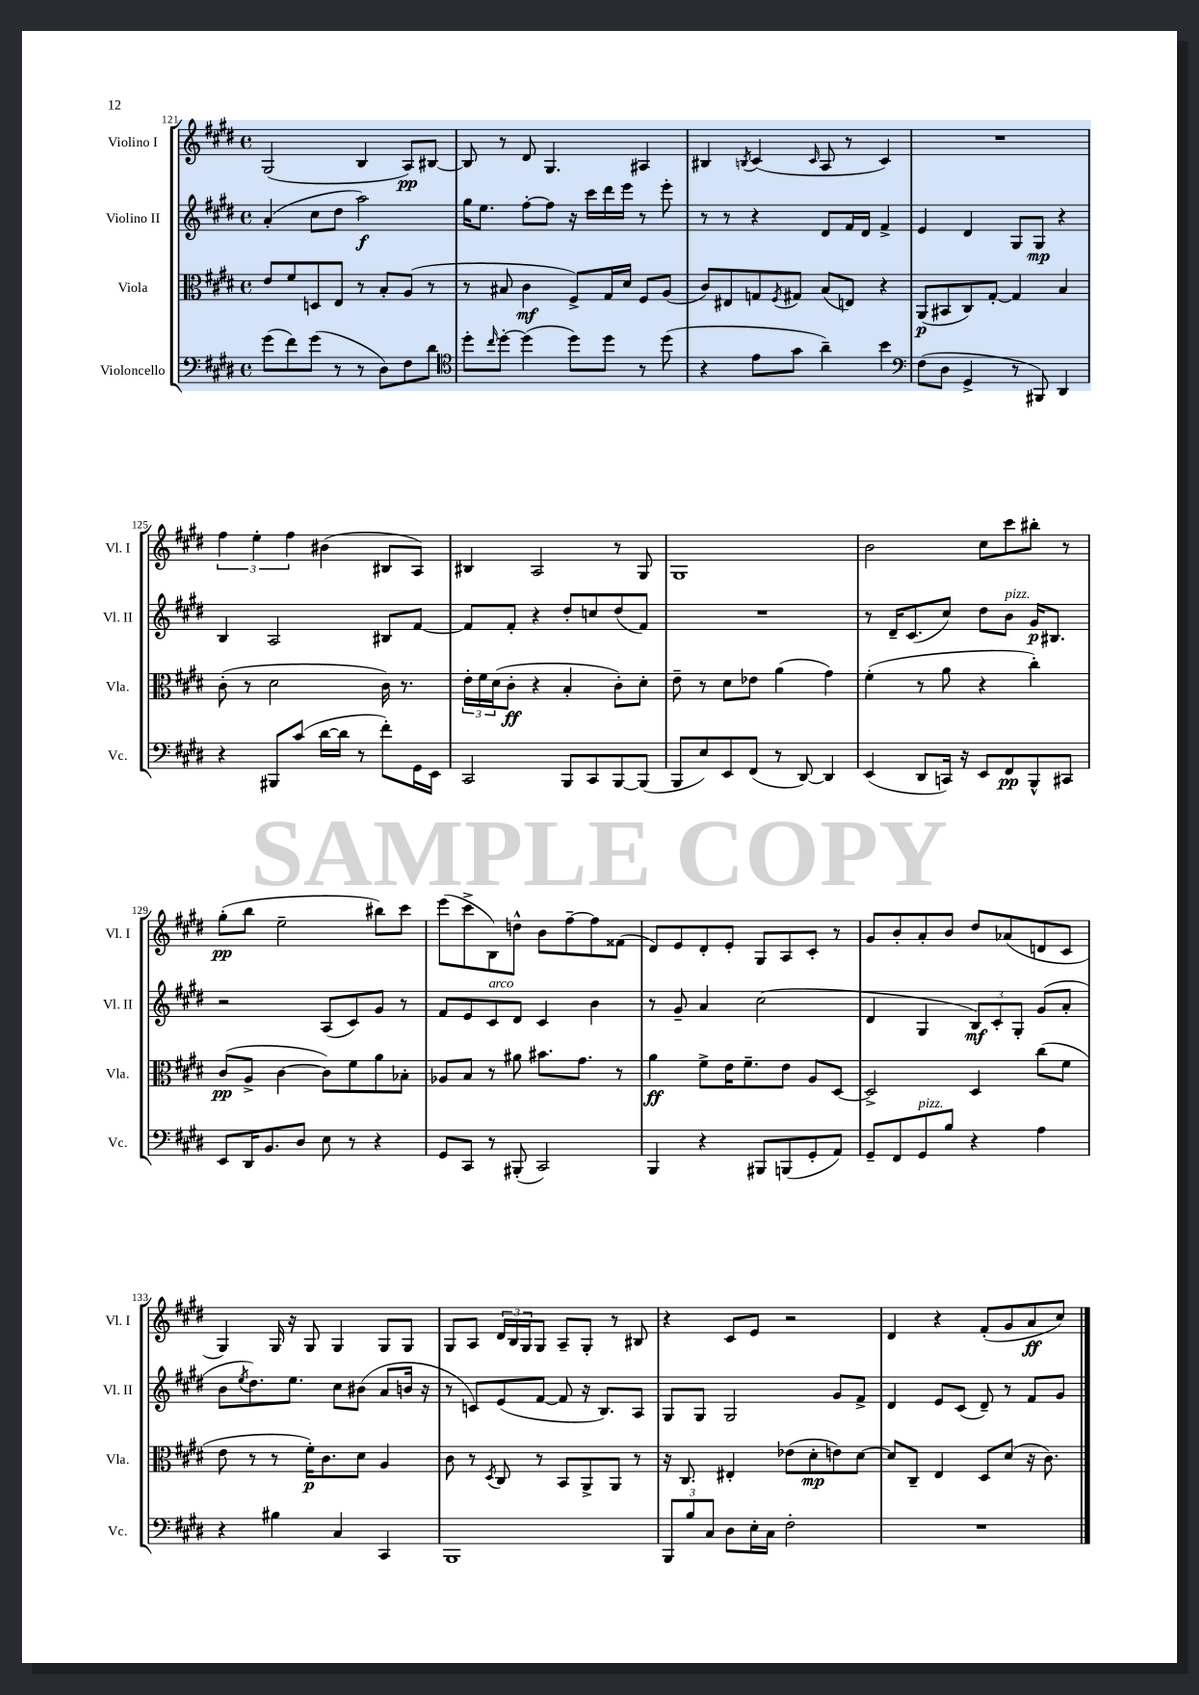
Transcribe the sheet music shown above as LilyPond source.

<<
\new StaffGroup <<
\new Staff = "s0" \with { instrumentName = "Violino I" shortInstrumentName = "Vl. I" } {
    \clef treble \key e \major \defaultTimeSignature \time 4/4
    gis2( b4 a8\pp) bis8~ |
    bis8 r8 dis'8 gis4. ais4 |
    bis4 \acciaccatura { b8 } cis'4( \grace { cis'16 } a8 r8 cis'4) |
    R1 |
    \tuplet 3/2 { fis''4 e''4-. fis''4 } bis'4( bis8 a8) |
    bis4 a2 r8 gis8 |
    gis1 |
    b'2 cis''8 cis'''8 bis''8-. r8 |
    gis''8-.\pp( b''8 e''2-- bis''8) cis'''8 |
    e'''8( cis'''8-> b8) d''8-^ b'8 fis''8~-- fis''8 fisis'8( |
    dis'8) e'8 dis'8-. e'8-. gis8 a8 cis'8-. r8 |
    gis'8 b'8-. a'8-. b'8 dis''8 aes'8( d'8 cis'8 |
    gis4) gis16 r16 gis8 gis4 gis8 gis8 |
    gis8 a8 \tuplet 3/2 { dis'16 b16 gis16 } gis8 a8-- gis8-. r8 bis8 |
    r4 cis'8 e'8 r2 |
    dis'4 r4 fis'8-.( gis'8 a'8\ff cis''8) \bar "|." |
}
\new Staff = "s1" \with { instrumentName = "Violino II" shortInstrumentName = "Vl. II" } {
    \clef treble \key e \major \defaultTimeSignature \time 4/4
    a'4-.( cis''8 dis''8 a''2\f) |
    gis''16 e''8. fis''8~-. fis''8 r16 cis'''16 dis'''16 e'''16 r8 e'''8-. |
    r8 r8 r4 dis'8 fis'16 dis'16 fis'4-> |
    e'4 dis'4 gis8 gis8\mp r4 |
    b4 a2 bis8 fis'8~ |
    fis'8 fis'8-. r4 dis''8-. c''8 dis''8( fis'8) |
    R1 |
    r8 dis'16-- cis'8.( cis''8) dis''8 b'8^\markup { \italic "pizz." } gis'16\p bis8. |
    r2 a8( cis'8) gis'8 r8 |
    fis'8 e'8 cis'8^\markup { \italic "arco" } dis'8 cis'4 b'4 |
    r8 gis'8-- a'4 cis''2( |
    dis'4 gis4 \tuplet 3/2 { b8\mf) cis'8-. gis8-. } gis'8( a'8-. |
    b'8 \acciaccatura { e''8 } dis''8.) e''8. cis''8 bis'8( a'8 b'16 r16 |
    r8 c'8) e'8( fis'8~ fis'8 r16 b8.) a8 |
    gis8 gis8 gis2 gis'8 fis'8-> |
    dis'4 e'8 cis'8( dis'8--) r8 fis'8 gis'8 \bar "|." |
}
\new Staff = "s2" \with { instrumentName = "Viola" shortInstrumentName = "Vla." } {
    \clef alto \key e \major \defaultTimeSignature \time 4/4
    e'8 fis'8 d8 e8 r8 b8-. a8( r8 |
    r8 bis8 cis'4\mf fis8->) gis16 dis'16 fis8 a8( |
    cis'8) eis8 g8 \acciaccatura { fis8 } gis8 b8( e8) r4 |
    a,8\p( bis,8 cis8) gis8~-. gis4 b4 |
    cis'8-.( r8 dis'2 cis'16) r8. |
    \tuplet 3/2 { e'16-. fis'16 dis'16( } cis'8-.\ff r4 b4-. cis'8-.) dis'8-. |
    e'8-- r8 dis'8 ees'8 a'4( gis'4) |
    fis'4-.( r8 a'8 r4 cis''4-.) |
    cis'8\pp( a8-> cis'4~ cis'8) fis'8 a'8 bes8-. |
    aes8 b8 r8 ais'8 bis'8. gis'8. r8 |
    a'4\ff fis'8-> e'16 fis'8.-- e'8 a8 dis8~ |
    dis2-> dis4 cis''8( fis'8 |
    e'8 r8 r8 fis'16-.\p) cis'8. dis'8 a4 |
    cis'8 r8 \acciaccatura { dis8 } cis8 r8 b,8 a,8-> a,8 r8 |
    r16 cis8. eis4-. ees'8( dis'8-.\mp e'8) dis'8~ |
    dis'8 cis8-- e4 dis8 dis'8( r16 cis'8.) \bar "|." |
}
\new Staff = "s3" \with { instrumentName = "Violoncello" shortInstrumentName = "Vc." } {
    \clef bass \key e \major \defaultTimeSignature \time 4/4
    gis'8( fis'8) gis'8( r8 r8 dis8) fis8 dis'8 |
    \clef tenor dis''8-. \grace { cis''16 } dis''8~-. dis''4( dis''8) dis''8 r8 dis''8( |
    r4 e'8 gis'8 a'4--) b'4 |
    \clef bass fis8( dis8 gis,4-> r8 bis,,8) dis,4 |
    r4 bis,,8 cis'8( dis'16~ dis'16 r8 fis'8-.) gis,16 e,16 |
    cis,2 b,,8 cis,8 b,,8~ b,,8( |
    b,,8 e8) e,8 fis,8( r8 dis,8~) dis,4 |
    e,4( dis,8 c,16) r16 e,8 fis,8\pp b,,8-^ cis,8 |
    e,8 dis,16 b,8. dis8 e8 r8 r4 |
    gis,8 cis,8 r8 bis,,8-.( cis,2) |
    b,,4 r4 bis,,8 b,,8( gis,8-. a,8) |
    gis,8-- fis,8 gis,8^\markup { \italic "pizz." } b8 r4 a4 |
    r4 bis4 cis4 cis,4 |
    b,,1 |
    \tuplet 3/2 { b,,8 b8 cis8 } dis8 e16-. cis16 fis2-. |
    R1 \bar "|." |
}
>>
>>
\layout { \context { \Score currentBarNumber = #121 } }
